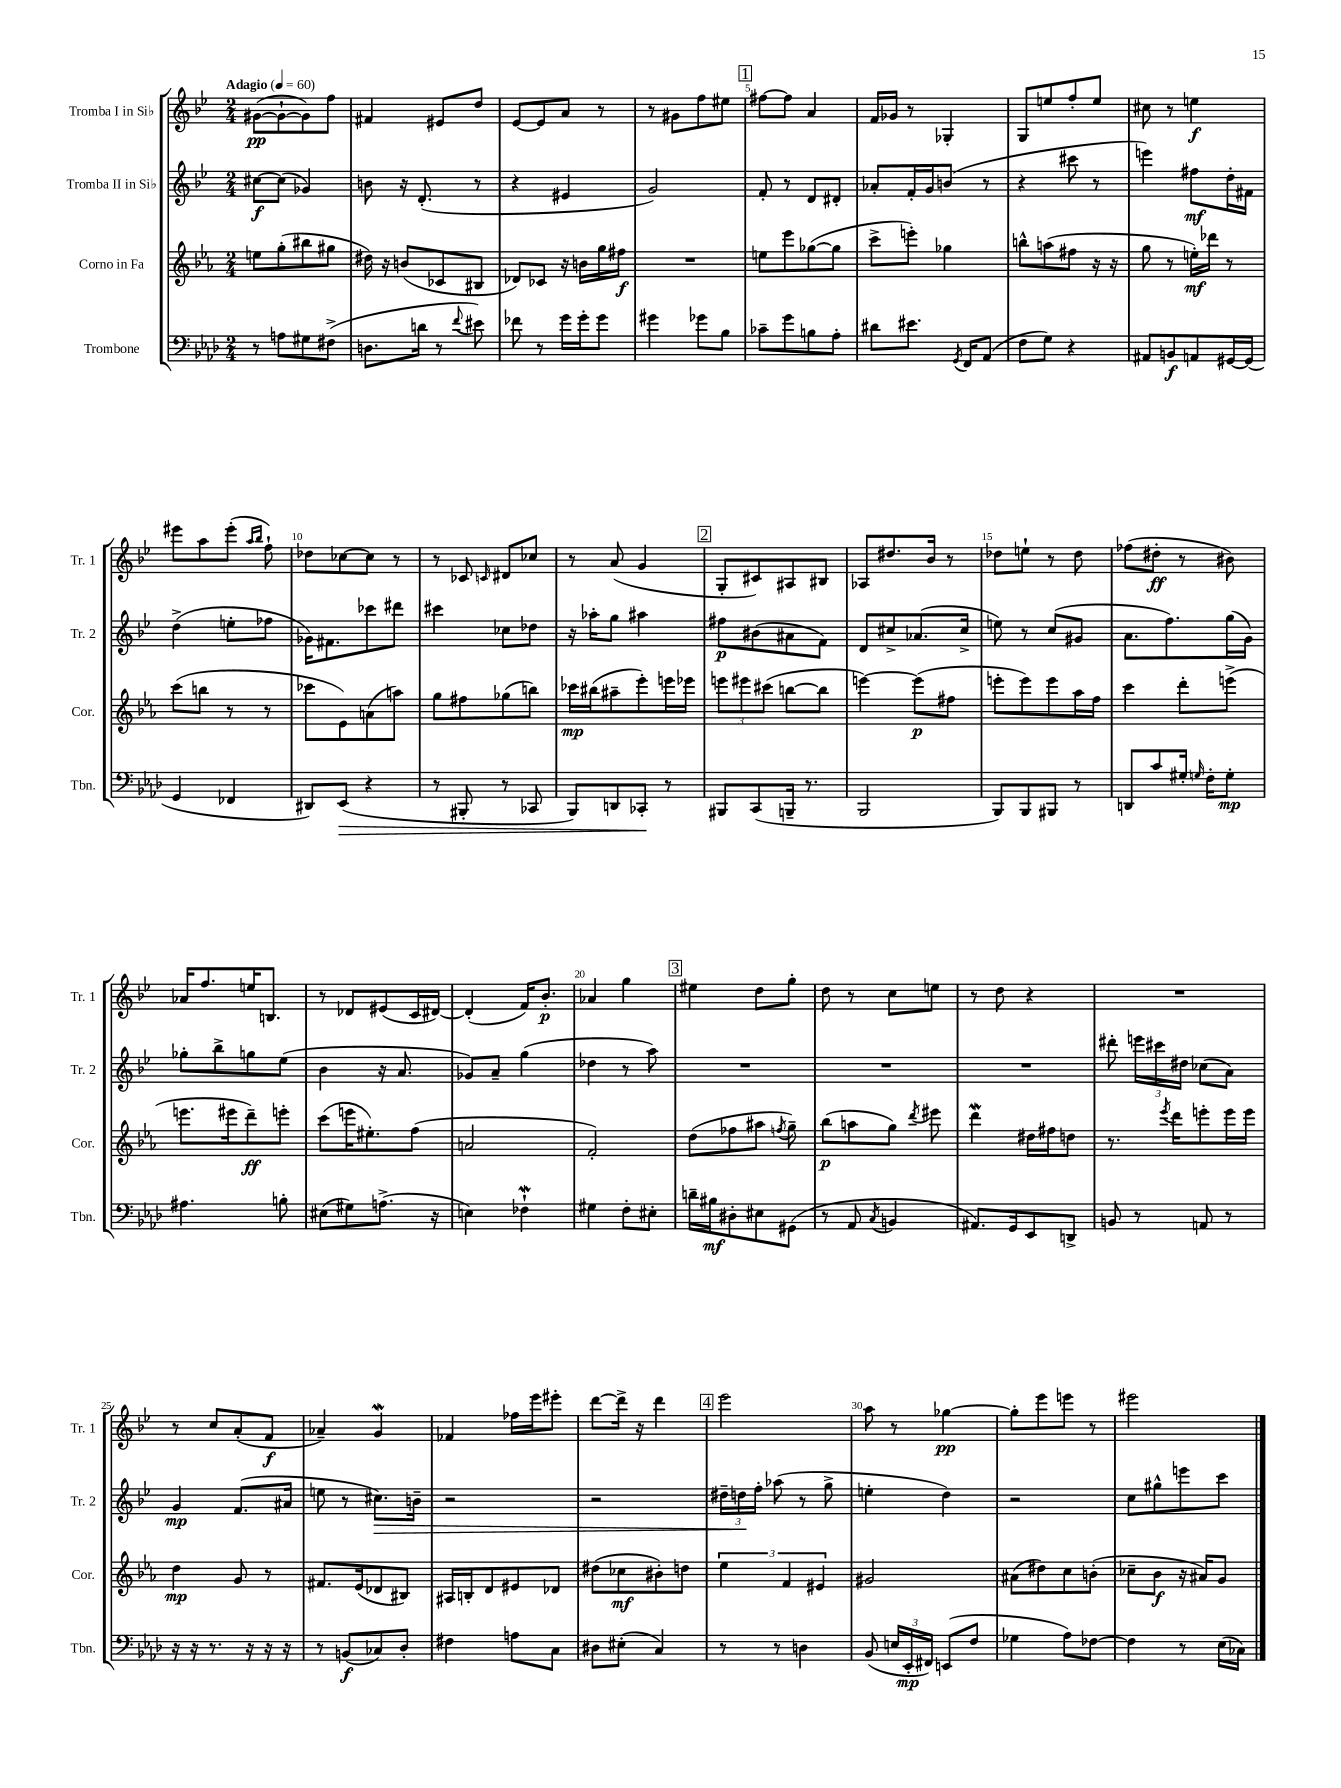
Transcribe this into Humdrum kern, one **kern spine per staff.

**kern	**dynam	**kern	**dynam	**kern	**dynam	**kern	**dynam
*part4	*part4	*part3	*part3	*part2	*part2	*part1	*part1
*staff4	*staff4	*staff3	*staff3	*staff2	*staff2	*staff1	*staff1
*I"Trombone	*	*I"Corno in Fa	*	*I"Tromba II in Si♭	*	*I"Tromba I in Si♭	*
*I'Tbn.	*	*I'Cor.	*	*I'Tr. 2	*	*I'Tr. 1	*
*clefF4	*	*clefG2	*	*clefG2	*	*clefG2	*
*k[b-e-a-d-]	*	*k[b-e-a-]	*	*k[b-e-]	*	*k[b-e-]	*
*M2/4	*	*M2/4	*	*M2/4	*	*M2/4	*
*MM60	*	*MM60	*	*MM60	*	*MM60	*
=1	=1	=1	=1	=1	=1	=1	=1
!	!	!	!	!	!	!LO:TX:a:B:t=Adagio	!
8r	.	8een\L	.	[8cc#X\L	f	([8g#X\L	pp
8An\L	.	(8gg'\	.	(8cc#\J]	.	8g#`\_	.
8G#X\	.	8bb#X\	.	4g-X/)	.	8g#\])	.
(8F#X^\J	.	8gg#X\J	.	.	.	8ff\J	.
=2	=2	=2	=2	=2	=2	=2	=2
8.Dn\L	.	16dd#X\)	.	8bn\	.	4f#X/	.
.	.	16r	.	.	.	.	.
.	.	(8bn/L	.	16r	.	.	.
16dn\Jk	.	.	.	(8.d'/	.	.	.
8r	.	8c-X/	.	.	.	8e#X/L	.
8qqf/	.	.	.	.	.	.	.
8e#X\)	.	8B#X/J	.	8r	.	8dd/J	.
=3	=3	=3	=3	=3	=3	=3	=3
8f-X\	.	8d-X/L)	.	4r	.	[8e-/L	.
8r	.	8c-X/J	.	.	.	8e-/]	.
16g\LL	.	16r	.	4e#X/	.	8a/J	.
16g'\J	.	16bn\LL	.	.	.	.	.
8g\J	.	16gg\	.	.	.	8r	.
.	.	16ff#X\JJ	f	.	.	.	.
=4	=4	=4	=4	=4	=4	=4	=4
4g#X\	.	2r	.	2g/)	.	8r	.
.	.	.	.	.	.	8g#X\L	.
8g-X\L	.	.	.	.	.	8ff\	.
8B-\J	.	.	.	.	.	8ee#X\J	.
!!LO:REH:place=s1:t=1
=5	=5	=5	=5	=5	=5	=5	=5
8c-X~\L	.	8een\L	.	8f'/	.	[8ff#X\L	.
8g\	.	8eee-\	.	8r	.	8ff#\J]	.
8Bn\	.	([8gg-X\	.	8d/L	.	4a/	.
8A-'\J	.	8gg-\J]	.	8d#X'/J	.	.	.
=6	=6	=6	=6	=6	=6	=6	=6
8d#X\L	.	8ccc^\L	.	8a-X'/L	.	16f/LL	.
.	.	.	.	.	.	16g-X/JJ	.
8.e#X\J	.	8eeen'\J)	.	16f'/L	.	8r	.
.	.	.	.	16g/J	.	.	.
.	.	4gg-X\	.	(8bn/J	.	4G-X'/	.
8qGG/	.	.	.	.	.	.	.
16FF/KL	.	.	.	.	.	.	.
(8AA-/J	.	.	.	8r	.	.	.
=7	=7	=7	=7	=7	=7	=7	=7
8F\L	.	8bbn^^\L	.	4r	.	8G/L	.
8G\J)	.	(8aan\	.	.	.	8een/	.
4r	.	8ff#X\J	.	8ccc#X\	.	8ff'/	.
.	.	16r	.	8r	.	8ee/J	.
.	.	16r	.	.	.	.	.
=8	=8	=8	=8	=8	=8	=8	=8
8AA#X/L	.	8gg\	.	4eeen\)	.	8cc#X\	.
8BBn/	f	8r	.	.	.	8r	.
8AAn/	.	16een'\LL)	mf	8ff#X\L	mf	4een\	f
.	.	16ddd-X\JJ	.	.	.	.	.
[16GG#X/L	.	8r	.	16dd'\L	.	.	.
(16GG#/JJ]	.	.	.	16f#X\JJ	.	.	.
!!LO:LB:g=z
=9	=9	=9	=9	=9	=9	=9	=9
4GG/	.	(8ccc\L	.	(4dd^\	.	8eee#X\L	.
.	.	8bbn\J	.	.	.	8aa\	.
4FF-X/	.	8r	.	8een'\L	.	(8eee#'\J	.
.	.	.	.	.	.	16qqaa/LL	.
.	.	.	.	.	.	16qqbb-/JJ	.
.	.	8r	.	8ff-X\J	.	8ff`\)	.
=10	=10	=10	=10	=10	=10	=10	=10
8DD#X/L)	.	8ccc-X\L	.	16g-X\KL)	.	8dd-X\L	.
.	.	.	.	8.f#X\	.	.	.
!	!LO:HP:b	!	!	!	!	!	!
(8EE-/J	>	8e-\)	.	.	.	[8cc-X\	.
4r	.	(8an\	.	8ccc-X\	.	8cc-\J]	.
.	.	8aan\J)	.	8ddd#X\J	.	8r	.
=11	=11	=11	=11	=11	=11	=11	=11
8r	.	8gg\L	.	4ccc#X\	.	8r	.
8BBB#X'/	.	8ff#X\	.	.	.	8c-X/	.
.	.	.	.	.	.	16qqcn/	.
8r	.	(8gg-X\	.	8cc-X\L	.	8d#X/L	.
8CC-X/	.	8bbn\J)	.	8dd-X\J	.	8cc-X/J	.
=12	=12	=12	=12	=12	=12	=12	=12
8BBB-/L)	.	16ccc-X\LL	mp	16r	.	8r	.
.	.	(16bb#X\J	.	16aa-X'\KL	.	.	.
8DDn/	.	8aa#X~\	.	8gg\J	.	(8a/	.
8CC-X'/J	.	8eee-'\)	.	4aa#X\	.	4g/	.
8r	]	16eeen\L	.	.	.	.	.
.	.	16eee-X\JJ	.	.	.	.	.
!!LO:REH:place=s1:t=2
=13	=13	=13	=13	=13	=13	=13	=13
8BBB#X/L	.	12eeen\L	.	8ff#X\L	p	8G'/L	.
.	.	12eee#X\	.	.	.	.	.
(8CC/	.	.	.	(8b#X\	.	8c#X/)	.
.	.	(12ccc#X\J	.	.	.	.	.
16BBBn~/Jk	.	[8bbn\L	.	8a#X\	.	8A#X/	.
8.r	.	.	.	.	.	.	.
.	.	8bb\J]	.	8f\J)	.	8B#X/J	.
=14	=14	=14	=14	=14	=14	=14	=14
2BBB-/	.	[4eeen\)	.	8d/L	.	8A-X/L	.
.	.	.	.	8cc#X^/	.	8.dd#X/	.
.	.	(8eee\L]	p	(8.a-X/	.	.	.
.	.	.	.	.	.	16b-/Jk	.
.	.	8ff#X\J	.	.	.	8r	.
.	.	.	.	16cc#^/Jk	.	.	.
=15	=15	=15	=15	=15	=15	=15	=15
8BBB-/L)	.	8eeen'\L	.	8een\)	.	8dd-X\L	.
8BBB-/	.	8eee\)	.	8r	.	8een`\J	.
8BBB#X/J	.	8eee\	.	(8cc/L	.	8r	.
8r	.	16aa-\L	.	8g#X/J	.	8dd-\	.
.	.	16ff\JJ	.	.	.	.	.
=16	=16	=16	=16	=16	=16	=16	=16
8DDn/L	.	4ccc\	.	8.a\L	.	(8ff-X\L	.
8c/	.	.	.	.	.	8dd#X'\J	ff
.	.	.	.	8.ff\)	.	.	.
16G#X'/Jk	.	8ddd'\L	.	.	.	8r	.
16qqGn/	.	.	.	.	.	.	.
16F'\KL	.	.	.	.	.	.	.
8G'\J	mp	(8eeen^\J	.	(16gg\L	.	8b#X\)	.
.	.	.	.	16g\JJ)	.	.	.
!!LO:LB:g=z
=17	=17	=17	=17	=17	=17	=17	=17
4.A#X\	.	8.eeen\L	.	8gg-X'\L	.	16a-X/KL	.
.	.	.	.	.	.	8.ff/	.
.	.	.	.	8bb-^\	.	.	.
.	.	16eee#X\k	.	.	.	.	.
.	.	8ddd~\)	ff	8ggn\	.	16een/K	.
.	.	.	.	.	.	8.Bn/J	.
8Bn'\	.	8eeen'\J	.	(8ee-\J	.	.	.
=18	=18	=18	=18	=18	=18	=18	=18
(8E#X\L	.	(8ccc\L	.	4b-\	.	8r	.
8G#X\)	.	16eeen\K	.	.	.	8d-X/L	.
.	.	8.ee#X'\)	.	.	.	.	.
(8.An^\J	.	.	.	16r	.	(8e#X/	.
.	.	.	.	8.a/	.	.	.
.	.	(8ff\J	.	.	.	16c/L	.
16r	.	.	.	.	.	[16d#X/JJ)	.
=19	=19	=19	=19	=19	=19	=19	=19
4En\)	.	2an/	.	8g-X/L)	.	(4d#'/]	.
.	.	.	.	8a~/J	.	.	.
4F-Xw`\	.	.	.	(4gg\	.	16f/KL)	.
.	.	.	.	.	.	8.b-'/J	p
=20	=20	=20	=20	=20	=20	=20	=20
4G#X\	.	2f'/)	.	4dd-X\	.	4a-X/	.
8F'\L	.	.	.	8r	.	4gg\	.
8E#X'\J	.	.	.	8aa\)	.	.	.
!!LO:REH:place=s1:t=3
=21	=21	=21	=21	=21	=21	=21	=21
16dn~\LL	.	(8dd\L	.	2r	.	4ee#X\	.
16B#X\J	mf	.	.	.	.	.	.
8D#X'\	.	8ff-X\	.	.	.	.	.
8E#X\	.	8aa#X\J	.	.	.	8dd\L	.
.	.	8qffn/	.	.	.	.	.
(8GG#X\J	.	8gg~\)	.	.	.	8gg'\J	.
=22	=22	=22	=22	=22	=22	=22	=22
8r	.	(8bb-\L	p	2r	.	8dd\	.
8AA-/	.	8aan\	.	.	.	8r	.
8qC/	.	.	.	.	.	.	.
4BBn/	.	8gg\J)	.	.	.	8cc\L	.
.	.	8qddd/	.	.	.	.	.
.	.	8eee#X\	.	.	.	8een\J	.
=23	=23	=23	=23	=23	=23	=23	=23
8.AA#X/L)	.	4dddW\	.	2r	.	8r	.
.	.	.	.	.	.	8dd\	.
16GG/k	.	.	.	.	.	.	.
8EE-/	.	16dd#X\LL	.	.	.	4r	.
.	.	16ff#X\J	.	.	.	.	.
8DDn^/J	.	8ddn\J	.	.	.	.	.
=24	=24	=24	=24	=24	=24	=24	=24
8BBn/	.	8.r	.	8ddd#X'\	.	2r	.
8r	.	.	.	24eeen\LL	.	.	.
.	.	.	.	24ccc#X\	.	.	.
.	.	8qeee-/	.	.	.	.	.
.	.	16ddd\KL	.	.	.	.	.
.	.	.	.	24dd#X\JJ	.	.	.
8AAn/	.	8eeen'\	.	(8cc-X\L	.	.	.
8r	.	16eee\L	.	8a\J)	.	.	.
.	.	16eee\JJ	.	.	.	.	.
!!LO:LB:g=z
=25	=25	=25	=25	=25	=25	=25	=25
16r	.	4dd\	mp	4g/	mp	8r	.
16r	.	.	.	.	.	.	.
8.r	.	.	.	.	.	8cc/L	.
.	.	8g/	.	(8.f/L	.	(8a'/	.
16r	.	.	.	.	.	.	.
16r	.	8r	.	.	.	8f/J	f
16r	.	.	.	16a#X/Jk	.	.	.
=26	=26	=26	=26	=26	=26	=26	=26
8r	.	8.f#X/L	.	8een\	.	4a-X~/)	.
(8BBn/L	f	.	.	8r	.	.	.
.	.	(16e-/k	.	.	.	.	.
!	!	!	!	!	!LO:HP:b	!	!
8C-X/)	.	8d-X/	.	8.cc#X\L)	>	4gW/	.
8D-'/J	.	8B#X/J)	.	.	.	.	.
.	.	.	.	16bn~\Jk	.	.	.
=27	=27	=27	=27	=27	=27	=27	=27
4F#X\	.	16A#X/LL	.	2r	.	4f-X/	.
.	.	16Bn'/J	.	.	.	.	.
.	.	8d/	.	.	.	.	.
8An\L	.	8e#X/	.	.	.	16ff-X\LL	.
.	.	.	.	.	.	16eee-\J	.
8C\J	.	8d-X/J	.	.	.	8eee#X'\J	.
=28	=28	=28	=28	=28	=28	=28	=28
8D#X\L	.	(8dd#X\L	.	2r	.	[8ddd\L	.
(8E#X'\J	.	8cc-X\	mf	.	.	16ddd^\Jk]	.
.	.	.	.	.	.	16r	.
4C/)	.	8b#X'\)	.	.	.	4ddd\	.
.	.	8ddn\J	.	.	.	.	.
!!LO:REH:place=s1:t=4
=29	=29	=29	=29	=29	=29	=29	=29
8r	.	6ee-\	.	24dd#X~\LL	.	2eee-\	.
.	.	.	.	24ddn\	.	.	.
.	.	.	.	24ff'\JJ	]	.	.
8r	.	.	.	(8aa-X\	.	.	.
.	.	6f/	.	.	.	.	.
4Dn\	.	.	.	8r	.	.	.
.	.	6e#X/	.	.	.	.	.
.	.	.	.	8gg^\	.	.	.
=30	=30	=30	=30	=30	=30	=30	=30
(8BB-/	.	2g#X/	.	4een'\	.	8aa\	.
24En/LL	.	.	.	.	.	8r	.
24EE-'/	mp	.	.	.	.	.	.
24FF#X/JJ)	.	.	.	.	.	.	.
(8EEn/L	.	.	.	4dd\)	.	[4gg-X\	pp
8F/J	.	.	.	.	.	.	.
=31	=31	=31	=31	=31	=31	=31	=31
4G-X\	.	(8a#X\L	.	2r	.	8gg-'\L]	.
.	.	8dd#X\)	.	.	.	8eee-\	.
8A-\L)	.	8cc\	.	.	.	8eeen\J	.
[8F-X\J	.	(8bn'\J	.	.	.	8r	.
=32	=32	=32	=32	=32	=32	=32	=32
4F-\]	.	8cc-X~\L	.	8cc\L	.	2eee#X\	.
.	.	8b-\J	f	8gg#X^^\	.	.	.
8r	.	16r	.	8eeen\	.	.	.
.	.	16a#X/KL)	.	.	.	.	.
(16E-\LL	.	8g/J	.	8ccc\J	.	.	.
16C-X\JJ)	.	.	.	.	.	.	.
==	==	==	==	==	==	==	==
*-	*-	*-	*-	*-	*-	*-	*-
